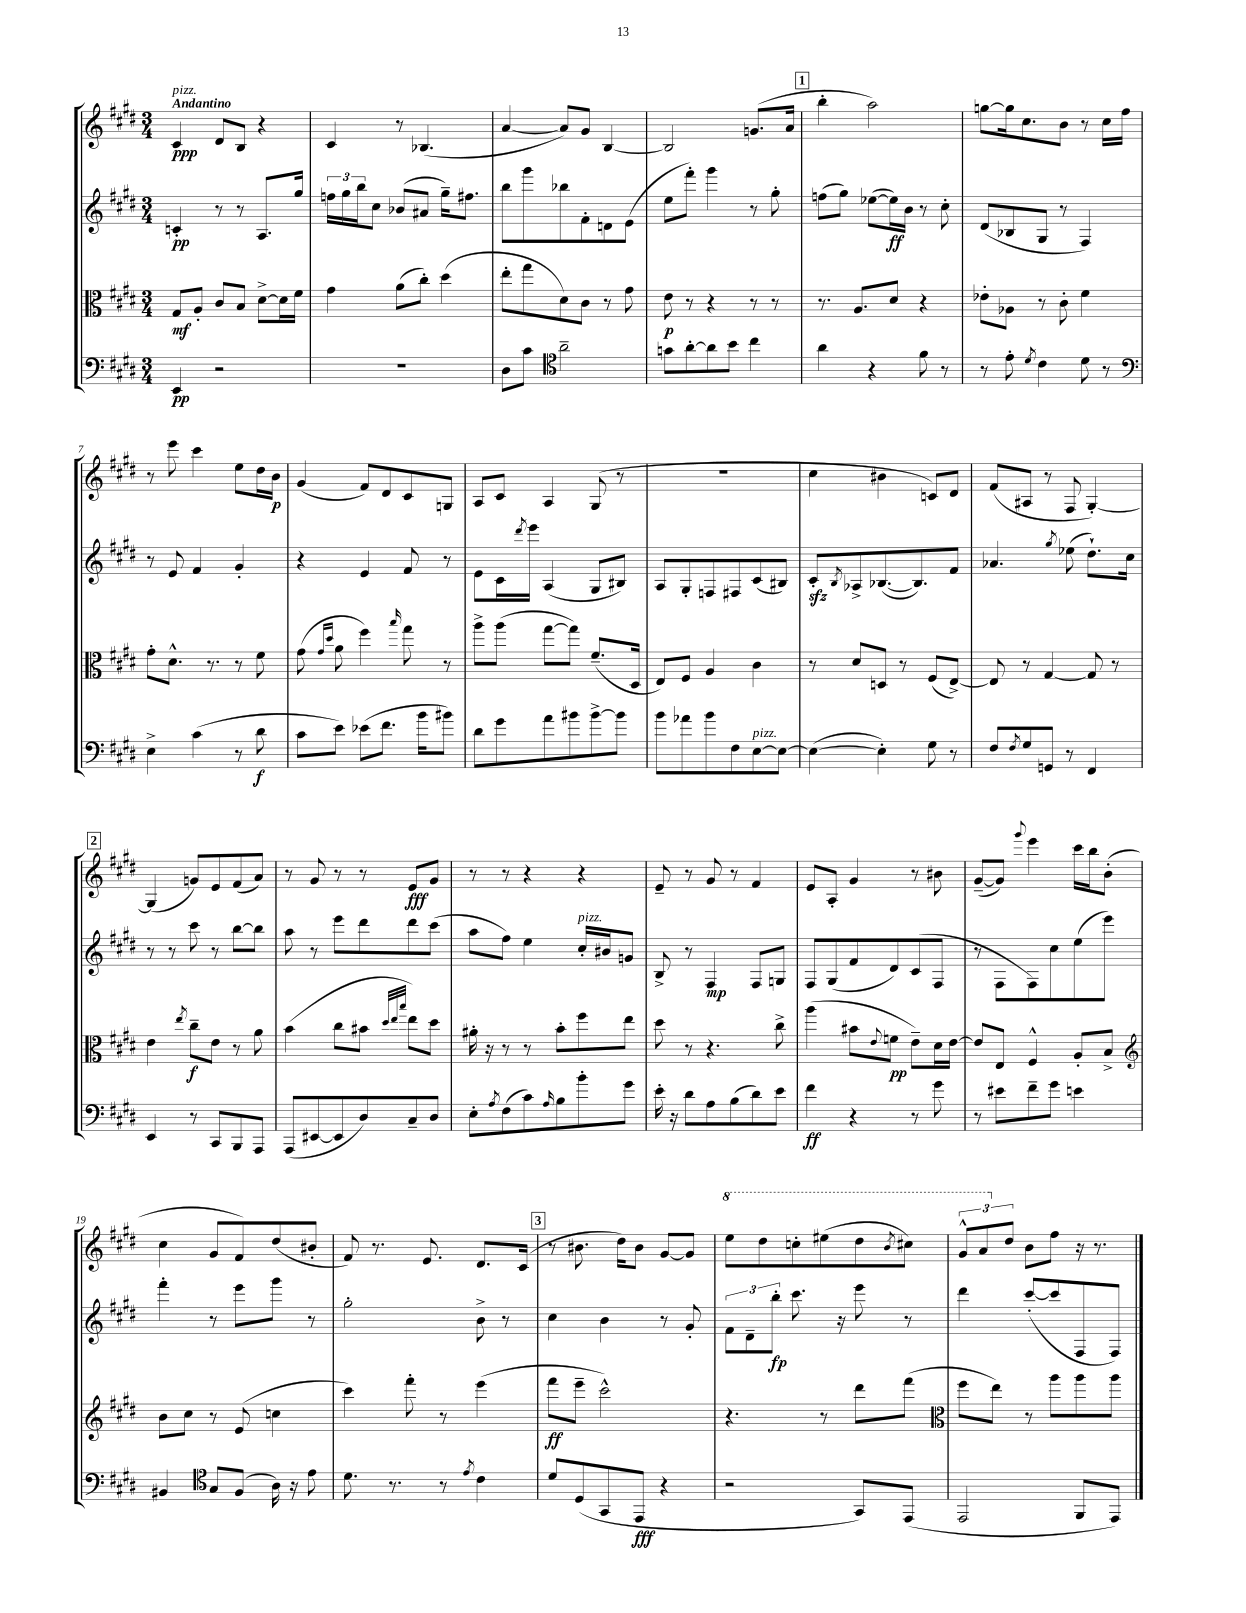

**kern	**kern	**kern	**kern
*staff4	*staff3	*staff2	*staff1
*clefF4	*clefC3	*clefG2	*clefG2
*k[f#c#g#d#]	*k[f#c#g#d#]	*k[f#c#g#d#]	*k[f#c#g#d#]
*M3/4	*M3/4	*M3/4	*M3/4
4EE/	8G#/L	4c'/	4c#/
.	8A'/J	.	.
2r	8c#/L	8r	8d#/L
.	8B/J	8r	8B/J
.	[8d#^\L	8.A/L	4r
.	16d#\]L	.	.
.	16f#\JJ	16gg#/Jk	.
=	=	=	=
2.r	4g#\	24ff\LL	4c#/
.	.	24gg#\	.
.	.	24bb\J	.
.	.	8cc#\J	.
.	(8a\L	(8b-/L	8r
.	8cc#'\J)	8a#/J	(4.B-/
.	(4dd#\	16gg#~\LK)	.
.	.	8.ff#\J	.
=	=	=	=
8D#\L	8ee'\L	8bb\L	[4a/
8c#\J	8gg#\	8ggg#\	.
*clefC4	*	*	*
2a~\	8d#\)	8bb-\	8a/]L)
.	8c#\J	8f#'\	8g#/J
.	8r	8d\	[4B/
.	8g#\	(8e\J	.
=	=	=	=
8g\L	8e\	8ee\L	2B/]
[8a'\	8r	8fff#'\J)	.
8a\]	4r	4ggg#\	.
8b\J	.	.	.
4cc#\	8r	8r	(8.g/L
.	8r	8gg#'\	.
.	.	.	16a/Jk
=	=	=	=
4a\	8.r	(8ff\L	4bb'\
.	.	8gg#\J)	.
.	8.A/L	.	.
4r	.	([8ee-\L	2aa\)
.	8d#/J	16ee-\]L)	.
.	.	16b\JJ	.
8f#\	4r	8r	.
8r	.	8cc#'\	.
=	=	=	=
8r	8e-'\L	(8d#/L	[8gg\L
8e'\	8A-\J	8B-/	16gg\]k
.	.	.	8.cc#\
8qd#/	.	.	.
4c#\	8r	8G#/J	.
.	8c#'\	8r	8b\J
8d#\	4f#\	4F#/)	8r
8r	.	.	16cc#\LL
.	.	.	16ff#\JJ
=	=	=	=
*clefF4	*	*	*
4E^\	8g#'\L	8r	8r
.	8.d#^^\J	8e/	8eee\
(4c#\	.	4f#/	4ccc#\
.	8.r	.	.
8r	8r	4g#'/	8ee\L
8d#\	8f#\	.	16dd#\L
.	.	.	16b\JJ
=	=	=	=
8c#\L	(8g#\	4r	(4g#/
.	16qqg#/LL	.	.
.	16qqdd#/JJ	.	.
8e\J)	8a\	.	.
(8e-\L	4ff#\)	4e/	8f#/L)
8.f#\J	.	.	8d#/
.	16qqbb/	.	.
.	8gg#\	8f#/	8c#/
16b\LK	.	.	.
8b#\J)	8r	8r	8G/J
=	=	=	=
8d#\L	8aa^\L	8e\L	8A/L
8g#\	(8aa\J	16c#\L	8c#/J
.	.	8qddd#/	.
.	.	16eee\JJ	.
8a\	[8gg#\L	(4A/	4A/
8b#\	8gg#\]J)	.	.
[8b#^\	(8.f#~/L	8G#/L	(8G#/
8b#\]J	.	8B#/J)	8r
.	16D#/Jk	.	.
=	=	=	=
8b\L	8E/L)	8A/L	2.r
8a-\	8F#/J	8G#'/	.
8b\	4A/	8F/	.
8F#\	.	8F#/	.
[8E\	4c#\	(8c#/	.
8E\_J	.	8B#/J)	.
=	=	=	=
(4E\_	8r	8c#'/L	4cc#\
.	.	8qB/	.
.	8d#/L	8A-^/	.
4E'\])	8D/J	([8.B-/	4b#\
.	8r	.	.
.	.	8.B-/])	.
8G#\	(8F#/L	.	8c/L)
8r	[8E^/J)	8f#/J	8d#/J
=	=	=	=
8F#/L	8E/]	4.a-/	(8f#/L
8qF#/	.	.	.
8G#/	8r	.	8A#/J
8GG/J	[4G#/	.	8r
.	.	8qgg#/	.
8r	.	(8ee-\	8F#/
4FF#/	8G#/]	8.dd#`\L)	[4G#'/)
.	8r	.	.
.	.	16cc#\Jk	.
=	=	=	=
4EE/	4e\	8r	(4G#/]
.	.	8r	.
.	8qee/	.	.
8r	8cc#~\L	8ccc#\	8g/L)
8CC#/L	8e\J	8r	8e/
8BBB/	8r	[8bb\L	(8f#/
8AAA/J	8a\	8bb\]J	8a/J)
=	=	=	=
(8AAA/L	(4b\	8aa\	8r
[8EE#/	.	8r	8g#/
8EE#/]	8cc#\L	8eee\L	8r
8D#/)	8b#\J	8ddd#\	8r
.	32qqdd#/LLL	.	.
.	32qqee/	.	.
.	32qqbb/JJJ	.	.
8C#~/	8ee\L)	8ddd#\	8e/L
8D#/J	8dd#\J	(8ccc#\J	8g#/J
=	=	=	=
8E'\L	16a#'\	8aa\L	8r
.	16r	.	.
8qA/	.	.	.
(8F#\	8r	8ff#\J)	8r
8c#\)	8r	4ee\	4r
16qqA/	.	.	.
8B\	8b'\L	.	.
8b'\	8ff#\	16cc#'/LL	4r
.	.	16b#/J	.
8g#\J	8ee\J	8g/J	.
=	=	=	=
16e'\	8dd#\	8B^/	8e~/
16r	.	.	.
8d#\L	8r	8r	8r
8A\	4.r	4F#/	8g#/
(8B\	.	.	8r
8d#\)	.	8F#/L	4f#/
8e\J	8cc#^\	8G/J	.
=	=	=	=
4f#\	(4aa\	8F#/L	8e/L
.	.	(8G#/	8A'/J
4r	8b#\L	8f#/	4g#/
.	8qqe/	.	.
.	8f\J	8d#/)	.
8r	8e~\L)	(8c#/	8r
8g#\	16d#\L	8F#/J	8b#\
.	[16e\JJ	.	.
=	=	=	=
8r	8e/]L	8r	([8g#~/L
8e#\L	8E/J	8F#\L	8g#/]J)
.	.	.	8qqggg#/
8f#~\	4F#^^/	8F#\)	4eee\
8g#\J	.	8cc#\	.
4e\	8A'/L	(8ee\	16ccc#\LL
.	.	.	16bb\J
.	8B^/J	8eee\J)	(8b'\J
=	=	=	=
*	*clefG2	*	*
4BB#/	8b\L	4fff#'\	4cc#\
.	8cc#\J	.	.
*clefC4	*	*	*
8G#/L	8r	8r	8g#/L
(8F#/J	(8e/	8eee\L	8f#/)
16A\)	4cc\	8ggg#\J	(8dd#/
16r	.	.	.
8e\	.	8r	8b#'/J
=	=	=	=
8.d#\	4ccc#\)	2gg#'\	8f#/)
.	.	.	8.r
8.r	.	.	.
.	8fff#'\	.	.
.	.	.	8.e/
8r	8r	.	.
8qe/	.	.	.
4c#\	(4eee\	8b^\	8.d#/L
.	.	8r	.
.	.	.	(16c#/Jk
=	=	=	=
8d#/L	8fff#\L	4cc#\	8r
(8D#/	8eee~\J	.	8.b#\
8GG#/	2ccc#^^\)	4b\	.
.	.	.	16dd#\LK)
8EE/J	.	.	8b#\J
4r	.	8r	[8g#/L
.	.	8g#'/	8g#/]J
=	=	=	=
2r	4.r	12f#\L	8eee\L
.	.	12d#~\	.
.	.	.	8ddd#\
.	.	12bb'\J	.
.	.	8.ccc#\	8ccc'\
.	8r	.	(8eee#\
.	.	16r	.
8GG#/L)	8ddd#\L	8eee\	8ddd#\
.	.	.	8qbb/
(8EE/J	(8fff#\J	8r	8ccc#\J)
=	=	=	=
*	*clefC3	*	*
2EE/	8ff#\L	4ddd#\	12gg#^^/L
.	.	.	12aa/
.	8ee\J)	.	.
.	.	.	12dd#/J
.	8r	([8ccc#'/L	8b\L
.	8aa\L	8ccc#/]	8ff#\J
8FF#/L	8aa\	8F#/	16r
.	.	.	8.r
8EE/J)	8aa\J	8F#/J)	.
==	==	==	==
*-	*-	*-	*-
